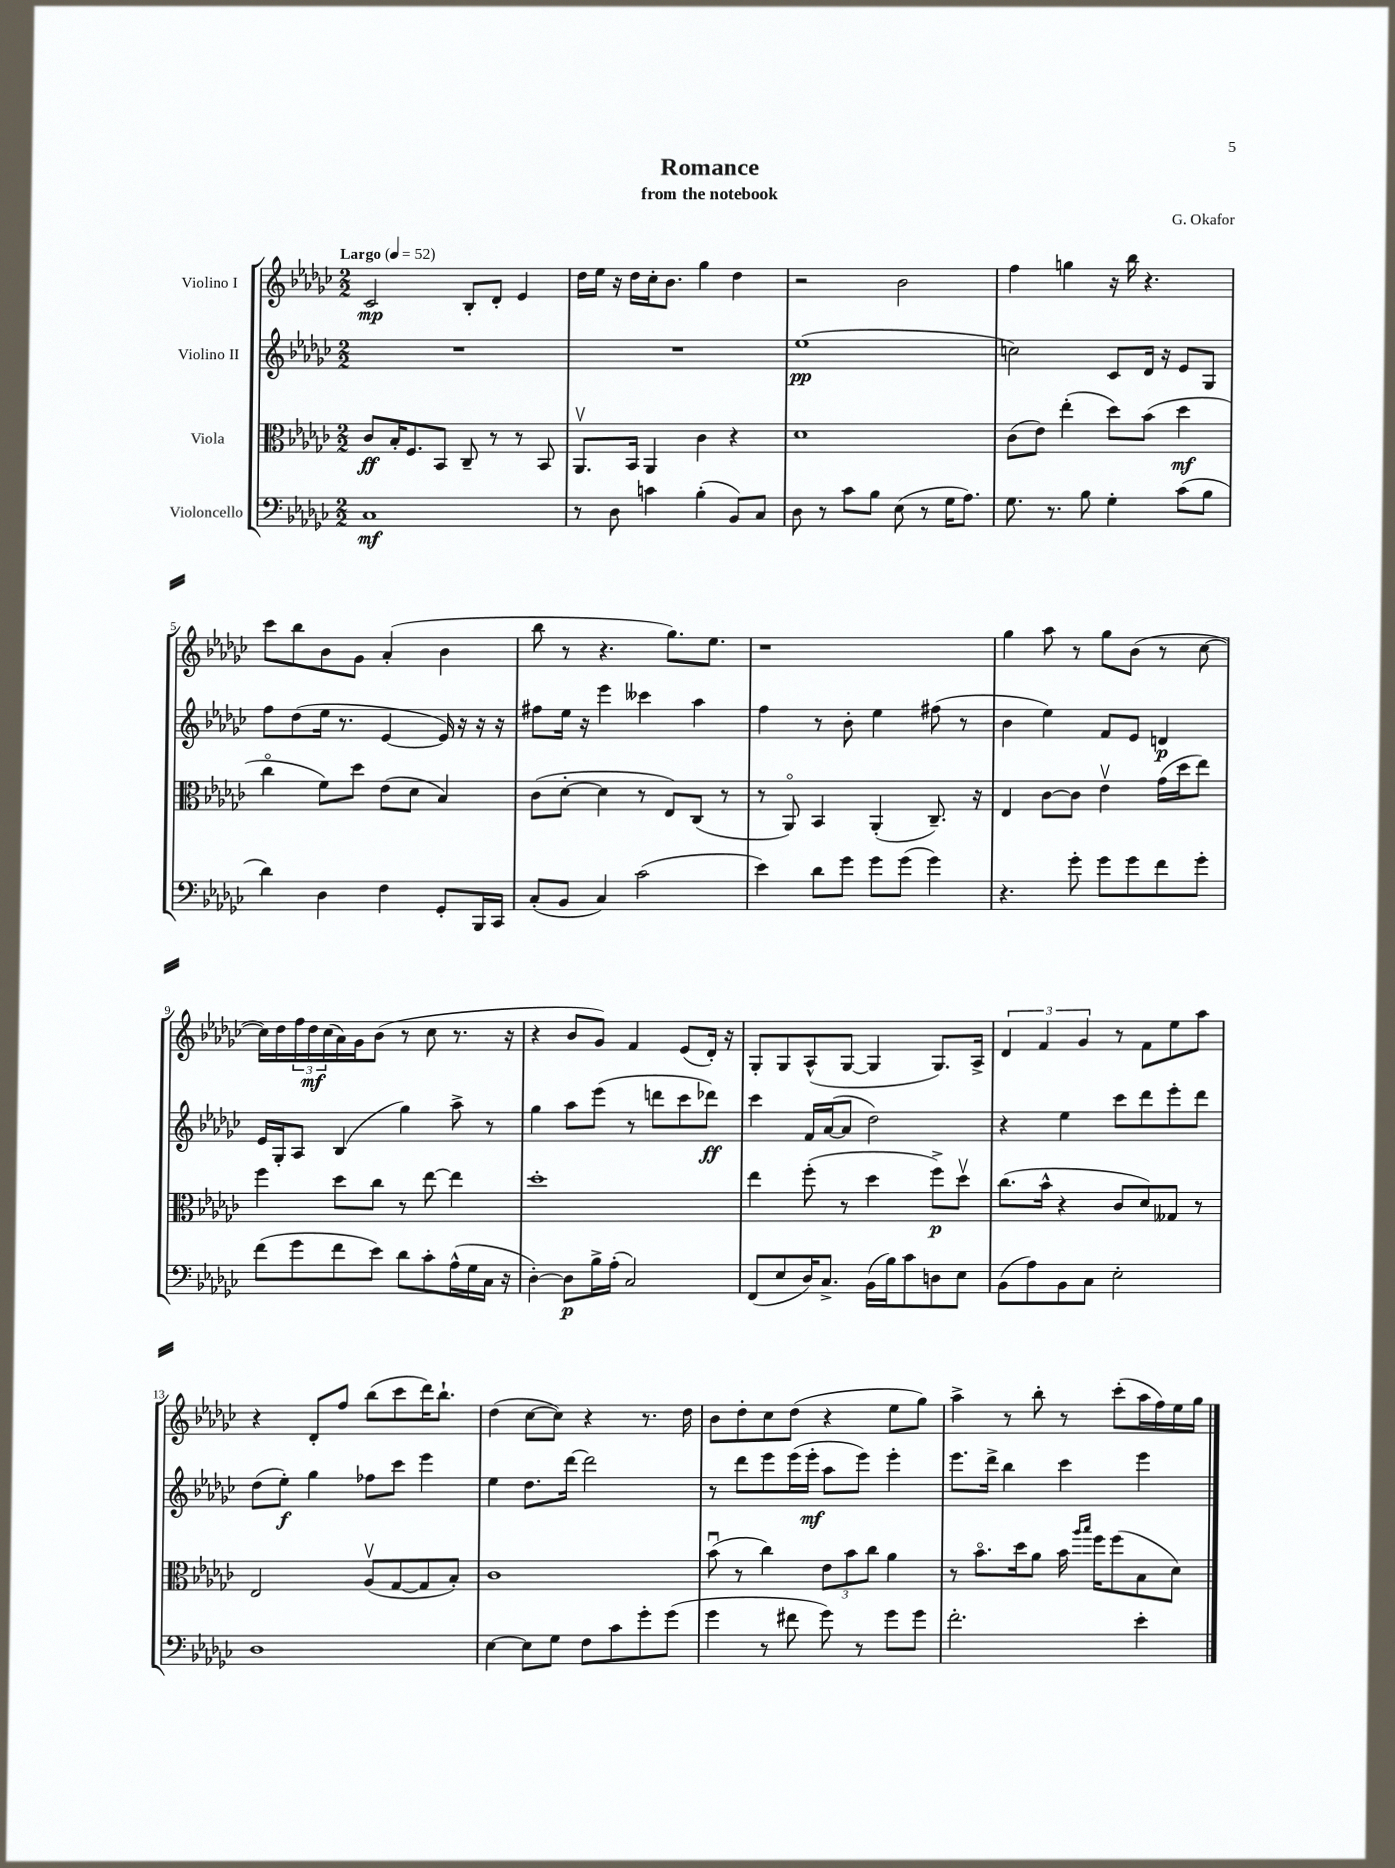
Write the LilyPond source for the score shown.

\header { title = "Romance" composer = "G. Okafor" subtitle = "from the notebook" }
<<
\new StaffGroup <<
\new Staff = "s0" \with { instrumentName = "Violino I" } {
    \clef treble \key ges \major \numericTimeSignature \time 2/2 \tempo "Largo" 4 = 52
    ces'2\mp bes8-. des'8-. ees'4 |
    des''16 ees''16 r16 des''16 ces''16-. bes'8. ges''4 des''4 |
    r2 bes'2 |
    f''4 g''4 r16 bes''16 r4. |
    ces'''8 bes''8 bes'8 ges'8 aes'4-.( bes'4 |
    bes''8 r8 r4. ges''8.) ees''8. |
    r1 |
    ges''4 aes''8 r8 ges''8 bes'8( r8 ces''8~ |
    ces''16) des''16 \tuplet 3/2 { f''16 des''16\mf ces''16( } aes'16) ges'16 bes'8( r8 ces''8 r8. r16 |
    r4 bes'8 ges'8) f'4 ees'8( des'16-.) r16 |
    ges8-. ges8 aes8-^( ges8~ ges4 ges8.) aes16-> |
    \tuplet 3/2 { des'4 f'4 ges'4 } r8 f'8 ees''8 aes''8 |
    r4 des'8-. f''8 bes''8( ces'''8 des'''16) bes''8.-! |
    des''4( ces''8~ ces''8) r4 r8. des''16 |
    bes'8 des''8-. ces''8 des''8( r4 ees''8 ges''8) |
    aes''4-> r8 bes''8-. r8 ces'''8-.( aes''16 f''16) ees''16 ges''16 \bar "|." |
}
\new Staff = "s1" \with { instrumentName = "Violino II" } {
    \clef treble \key ges \major \numericTimeSignature \time 2/2
    R1 |
    R1 |
    ees''1\pp( |
    c''2) ces'8 des'16 r16 ees'8 ges8 |
    f''8 des''8( ees''16 r8. ees'4~ ees'16) r16 r16 r16 |
    fis''8 ees''16 r16 ees'''4 ceses'''4 aes''4 |
    f''4 r8 bes'8-. ees''4 fis''8( r8 |
    bes'4 ees''4) f'8 ees'8 d'4\p |
    ees'16 ges16-. aes8 bes4( ges''4) aes''8-> r8 |
    ges''4 aes''8 ees'''8( r8 d'''8 ces'''8 des'''8\ff) |
    ces'''4 f'16 aes'16~( aes'8 des''2) |
    r4 ees''4 ces'''8 des'''8 ees'''8-. des'''8 |
    des''8( ees''8-.\f) ges''4 fes''8 ces'''8 ees'''4 |
    ees''4 des''8. des'''16~ des'''2 |
    r8 des'''8 ees'''8 ees'''16( ees'''16-.\mf aes''8 ees'''8) ees'''4-. |
    ees'''8. des'''16-> bes''4 ces'''4 ees'''4 \bar "|." |
}
\new Staff = "s2" \with { instrumentName = "Viola" } {
    \clef alto \key ges \major \numericTimeSignature \time 2/2
    ces'8\ff bes16-. f8. bes,8 ces8-- r8 r8 bes,8 |
    aes,8.\upbow bes,16 aes,4 ces'4 r4 |
    des'1 |
    ces'8( ees'8) ees''4-.( des''8) bes'8( des''4\mf |
    ces''4\flageolet f'8) des''8 ees'8( des'8 bes4) |
    ces'8( des'8~-. des'4 r8 ees8) ces8( r8 |
    r8 aes,8\flageolet) bes,4 aes,4-.( ces8.--) r16 |
    ees4 ces'8~ ces'8 ees'4\upbow ges'16( des''16 ees''8) |
    f''4 des''8 ces''8 r8 ees''8~ ees''4 |
    des''1-. |
    ees''4 f''8-.( r8 des''4 f''8->\p) des''8\upbow |
    ces''8.( bes'16-^ r4 ces'8 des'8) geses8 r8 |
    ees2 aes8\upbow( ges8~ ges8 bes8-.) |
    ces'1 |
    bes'8\downbow( r8 ces''4) \tuplet 3/2 { ees'8 bes'8 ces''8 } aes'4 |
    r8 bes'8.\flageolet des''16 aes'8 bes'16 \grace { aes''16 bes''16 } f''16 f''8( bes8 des'8) \bar "|." |
}
\new Staff = "s3" \with { instrumentName = "Violoncello" } {
    \clef bass \key ges \major \numericTimeSignature \time 2/2
    ces1\mf |
    r8 des8 c'4 bes4-.( bes,8) ces8 |
    des8 r8 ces'8 bes8 ees8( r8 ges16 aes8.) |
    ges8. r8. bes8 ges4-. ces'8( bes8 |
    des'4) des4 f4 ges,8-. bes,,16 ces,16 |
    ces8-.( bes,8 ces4) ces'2( |
    ees'4) des'8 ges'8 ges'8 ges'8( ges'4) |
    r4. ges'8-. ges'8 ges'8 f'8 ges'8-. |
    f'8( ges'8 f'8 ees'8) des'8 ces'8-. aes16-^( ges16 ces16 r16 |
    des4~-.) des8\p bes16-> aes16-.( ces2) |
    f,8( ees8 des16) ces8.-> bes,16( bes16) ces'8 d8 ees8 |
    bes,8( aes8) bes,8 ces8 ees2-. |
    des1 |
    ees4~ ees8 ges8 f8 ces'8 ges'8-. ges'8( |
    ges'4 r8 fis'8 ges'8) r8 ges'8 ges'8 |
    f'2.-. ees'4-. \bar "|." |
}
>>
>>
